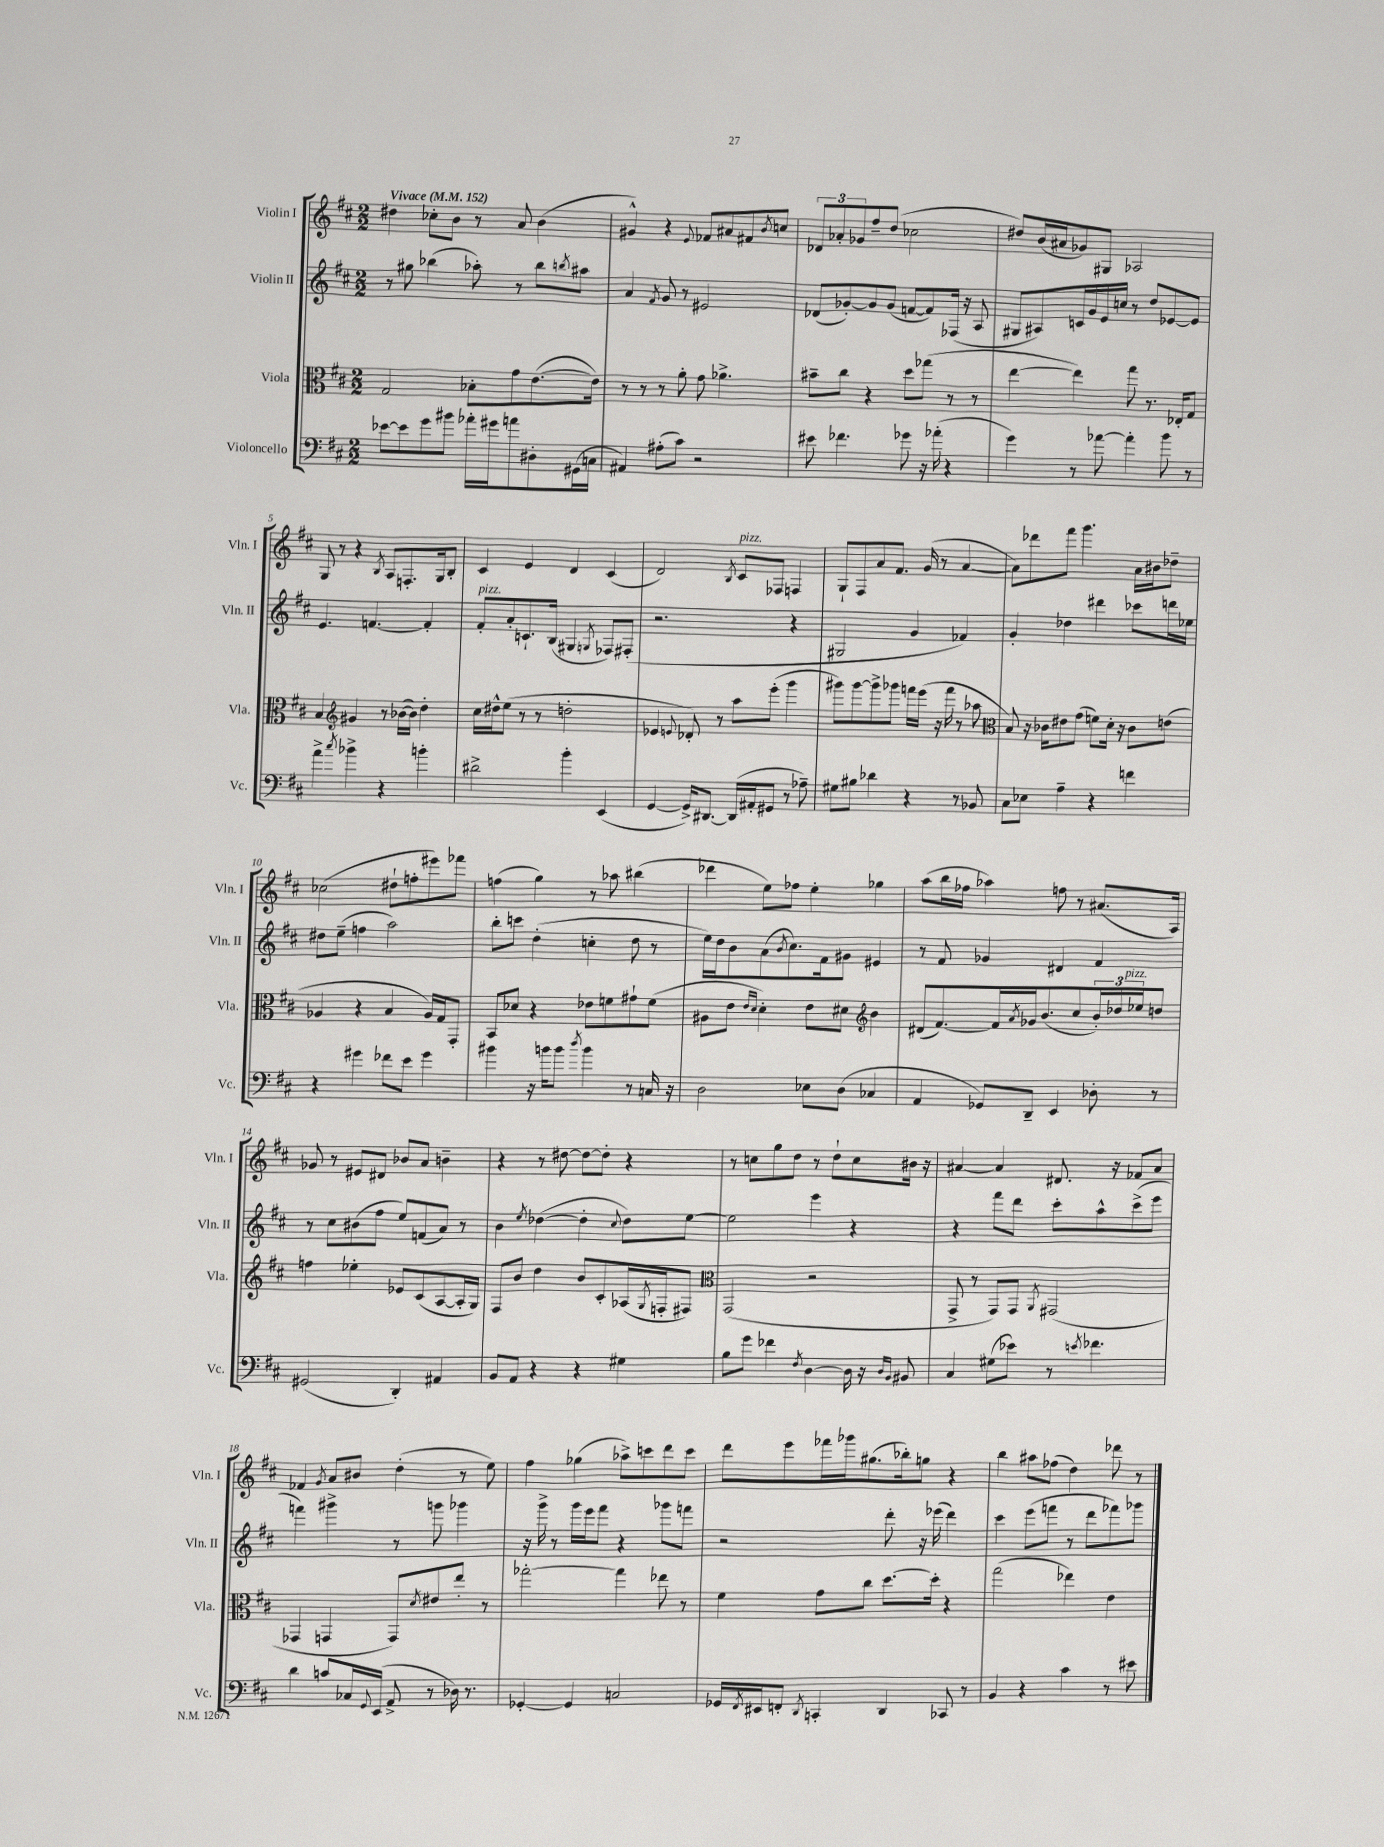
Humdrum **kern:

**kern	**kern	**kern	**kern
*part4	*part3	*part2	*part1
*staff4	*staff3	*staff2	*staff1
*I"Violoncello	*I"Viola	*I"Violin II	*I"Violin I
*I'Vc.	*I'Vla.	*I'Vln. II	*I'Vln. I
*clefF4	*clefC3	*clefG2	*clefG2
*k[f#c#]	*k[f#c#]	*k[f#c#]	*k[f#c#]
*M2/2	*M2/2	*M2/2	*M2/2
*MM152	*MM152	*MM152	*MM152
=1	=1	=1	=1
!	!	!	!LO:TX:a:B:t=Vivace
[8e-X\L	2G/	8r	4dd#X\
8e-\]	.	8gg#X\	.
8g\	.	(4bb-X\	8cc-X'\L
8b#X\J	.	.	8b\J
16a-X'\LL	8B-X'\L	8aa-X'\)	8r
16g#X\J	.	.	.
8an\	8g\	8r	8a/
8D#X'\	([8.e\	8bb-\L	(4b\
.	.	8qbbn/	.
(16GG#X\L	.	8aa#X\J	.
16Cn\JJ	16e\Jk])	.	.
=2	=2	=2	=2
4AA#X/)	8r	4a/	4g#X^^/)
.	8r	.	.
.	.	8qf#/	.
(8A#X'\L	8r	8g/	4r
8c#\J)	8a'\	8r	.
.	.	.	8qqe/
2r	8g\	2e#X/	8f-X/L
.	4.a-X^\	.	8a#X/
.	.	.	8f#X/
.	.	.	8qb/
.	.	.	8ccn/J
=3	=3	=3	=3
8e#X\	8b#X~\L	(8d-X/L	12d-X/L
.	.	.	12a-X'/
4.f-X\	8cc#\J	[8g-X'/)	.
.	.	.	12g-X/
.	4r	8g-/]	8ff#~/
.	.	(8g-/J	(8dd/J
8g-X\	8dd\L	[8fn/L	2cc-X\
16r	(8gg-X\J	8f/])	.
(16a-X'\	.	.	.
4r	8r	(16F-X/Jk	.
.	.	16r	.
.	8r	8A/	.
=4	=4	=4	=4
4g\)	[4ee\	8G#X/L	8dd#X/L)
.	.	8A#X/)	(16b/L
.	.	.	16a#X/J
8r	4ee\])	16cn/L	8g-X/)
.	.	16g/	.
[8a-X\	.	16e/	8G#X/J
.	.	16ccn/JJ	.
4a-'\]	8gg\	8r	2A-X/
.	8.r	8dd/L	.
8b\	.	[8e-X/	.
.	16E-X'/KL	.	.
8r	8G/J	8e-/J]	.
!!LO:LB:g=z
=5	=5	=5	=5
4a^\	4B/	4.e/	8G/
.	.	.	8r
8qcc#/	.	.	.
*	*clefG2	*	*
4b-X^\	4g#X/	.	4r
.	.	[4.fn/	.
.	.	.	8qB/
4r	8r	.	8A/L
.	([16b-X\LL	.	8.Fn'/
.	16b-\JJ])	.	.
4bn'\	4dd'\	4f'/]	.
.	.	.	16G/k
.	.	.	8B'/J
=6	=6	=6	=6
!	!	!LO:TX:a:i:t=pizz.	!
2d#X^\	16cc#\LL	8f#'/L	4c#/
.	16dd#X^^\J	.	.
.	(8ee\J	8a'/	.
.	8r	8.cn`/	4e/
.	8r	.	.
.	.	(16B/Jk	.
4b'\	2ddn'\	4G#X/	4d/
.	.	8qGn/	.
(4EE/	.	8F-X/L)	(4c#/
.	.	(8F#X'/J	.
=7	=7	=7	=7
[4GG/	4e-X/	2.r	2d/)
.	8qqen/	.	.
16GG^/KL])	8d-X'/)	.	.
[8.DD#X/J	.	.	.
.	8r	.	.
.	.	.	8qB/
!	!	!	!LO:TX:a:i:t=pizz.
(16DD#/LL]	8aa\L	.	8c#/L
16AA#X'/J	.	.	.
8GG#X/J	(8eee'\J	.	8F-X/J
8r	4ggg\	4r	4Fn/
8A-X~\)	.	.	.
=8	=8	=8	=8
8G#X\L	8ggg#X\L)	2G#X/	8G`/L
8B#X\J	[8ggg#\	.	8F#/
4d-X\	8ggg#^\]	.	8a/
.	8ggg-X\J	.	8.f#/J
4r	16fffn\LL	4g/	.
.	(16eee\JJ	.	(16g/
.	16r	.	8r
.	16fff\	.	.
8r	8r	4f-X/)	[4a/
8BB-X/	8aa-X\	.	.
=9	=9	=9	=9
*	*clefC3	*	*
8C#\L	8B/)	4g'/	8a\L])
8E-X\J	16r	.	8ddd-X\
.	16c-X\KL	.	.
4A~\	8e#X\	4dd-X\	8fff#\J
.	(8g\J	.	4.ggg\
4r	8fn\L)	4ddd#X\	.
.	16d'\Jk	.	.
.	16r	.	.
4fn\	8c-\L	8ccc-X\L	16a\LL
.	.	.	16b#X\J
.	(8en\J	16dddn\L	8dd-X~\J
.	.	16ee-X\JJ	.
!!LO:LB:g=z
=10	=10	=10	=10
4r	4A-X/	8dd#X\L	(2cc-X\
.	.	(8ee~\J	.
4g#X\	4r	4ffn\	.
8f-X\L	4B/	2aa\)	8dd#X`\L
8e\J	.	.	8ffn'\
4g#\	16A-/LL)	.	8eee#X\)
.	16G/J	.	.
.	8GG'/J	.	8fff-X\J
=11	=11	=11	=11
4b#X\	8BB/L	8bb'\L	(4ffn\
.	8d-X/J	8cccn\J	.
16r	4r	(4dd'\	4gg\)
16bn\KL	.	.	.
8b\J	.	.	.
8qdd/	.	.	.
4b\	8e-X\L	4ccn'\	8r
.	8fn\	.	8aa-X\
8r	8g#X`\	8dd\	(4bb#X\
16Cn/	(8f\J	8r	.
16r	.	.	.
=12	=12	=12	=12
2D\	8A#X\L	16ee\LL)	4ddd-X\
.	.	16dd\J	.
.	8e\J	8b\	.
.	16qqe/LL	.	.
.	16qqd/JJ	.	.
.	4d'\)	(8a\	8ee\L)
.	.	8qb/	.
.	.	8.cc#\)	8ff-X\J
8E-X\L	8e\L	.	4ee'\
.	.	16f#\k	.
(8D\J	8d#X\J	8g#X\J	.
*	*clefG2	*	*
4C-X/	4b\	4e#X/	4gg-X\
=13	=13	=13	=13
4AA/	(8d#X/L	8r	(8aa\L
.	[8.f#/)	8f#/	16bb\L
.	.	.	16ff-X\JJ
8GG-X/L)	.	4g-X/	4aa-X\)
.	16f#/L]	.	.
.	8qa/	.	.
8DD~/J	16g-X/J	.	.
.	(8.b/	.	.
4EE/	.	4d#X/	8ffn\
.	8cc#/	.	8r
8D-X'\	24b'/L)	4f#/	(8.a#X/L
.	24dd-X/	.	.
!	!LO:TX:a:i:t=pizz.	!	!
.	24ee-X/J	.	.
8r	8ddn/J	.	.
.	.	.	16A/Jk)
!!LO:LB:g=z
=14	=14	=14	=14
(2GG#X/	4ffn\	8r	8g-X/
.	.	8cc#\L	8r
.	4ee-X'\	(8b#X\	8e#X/L
.	.	8ff#\J	8d#X/J
4DD'/)	8e-X/L	8ee/L)	8b-X/L
.	(8c#/	(8fn/	8a/J
4AA#X/	[8A/	8a/J)	4bn~\
.	16A'/L]	8r	.
.	16G/JJ)	.	.
=15	=15	=15	=15
8BB/L	8F#/L	4b\	4r
8AA/J	8b/J	.	.
.	.	8qee/	.
4r	4dd\	([4dd-X\	8r
.	.	.	[8dd#X\
4r	8b/L	4dd-'\]	8dd#\L_
.	8c#'/	.	8dd#'\J]
.	.	8qqcc#/	.
4G#X\	(16A-X/L	8dd-\L)	4r
.	8qG/	.	.
.	16Fn'/J	.	.
.	8F#X/J)	[8ee\J	.
=16	=16	=16	=16
*	*clefC3	*	*
8B\L	(2GG/	2ee\]	8r
8g\J	.	.	8ccn\L
4f-X\	.	.	8gg\
.	.	.	8dd\J
8qF#/	.	.	.
[4D\	2r	4eee\	8r
.	.	.	8dd`\L
16D\]	.	4r	8cc\
16r	.	.	.
16qqD/LL	.	.	.
16qqBB/JJ	.	.	.
8BB#X/	.	.	16b#X\Jk
.	.	.	16r
=17	=17	=17	=17
4C#/	8GG^/	4r	[4a#X/
.	8r	.	.
(8G#X\L	8GG/L)	8fff#\L	4a#/]
8e-X\J)	8GG/J	8ddd\J	.
.	8qAA/	.	.
8r	(2GG#X/	8ccc#'\L	8.d#X/
8qen/	.	.	.
4.f-X\	.	8aa^^\	.
.	.	.	16r
.	.	(8ccc#^\	8f-X/L
.	.	8eee\J	8a#/J
!!LO:LB:g=z
=18	=18	=18	=18
4d\	4GG-X/	4fffn\)	4f-X/
.	.	.	8qg/
8cn/L	4GGn/	4ggg#X^\	8a/L
16C-X/L	.	.	8b#X/J
8qqGG/	.	.	.
(16EE/JJ	.	.	.
8AA^/	8GG/L)	8r	(4dd'\
.	8qd/	.	.
8r	8e#X/	8gggn\	.
16D-X\)	8ee'/J	4ggg-X\	8r
8.r	.	.	.
.	8r	.	8ee\)
=19	=19	=19	=19
[4GG-X'/	[2gg-X'\	16r	4ff#\
.	.	16ggg^\	.
.	.	8r	.
4GG-/]	.	16ggg\LL	(4gg-X\
.	.	16eee\J	.
.	.	8fff#\J	.
2Cn/	4gg-\]	4r	8aa-X^\L)
.	.	.	8cccn\
.	8ee-X\	8ggg-X\L	8ddd\
.	8r	8fffn\J	8ccc\J
=20	=20	=20	=20
16GG-X/LL	4f#\	2r	8ddd\L
8qFF#/	.	.	.
16EE#X/J	.	.	.
8FFn'/J	.	.	8eee\
8qDD/	.	.	.
4CCn'/	8g\L	.	16fff-X\L
.	.	.	16ggg-X\J
.	8cc#\J	.	(8.gg#X\
4DD/	[8.dd\L	8ddd'\	.
.	.	.	16bb-X'\k)
.	.	16r	8ggn\J
.	16dd'\Jk]	(16eee-X\	.
8CC-X/	4r	4ddd\)	4r
8r	.	.	.
=21	=21	=21	=21
4BB/	(2gg\	4ccc#\	4bb\
4r	.	(8eee\L	8aa#X\L
.	.	8fffn\J	(8ff-X\J
4c#\	4ee-X\)	8r	4dd\)
.	.	8ddd\L	.
8r	4e\	8fff-X\)	8ddd-X\
8e#X\	.	8ggg-X\J	8r
==	==	==	==
*-	*-	*-	*-
